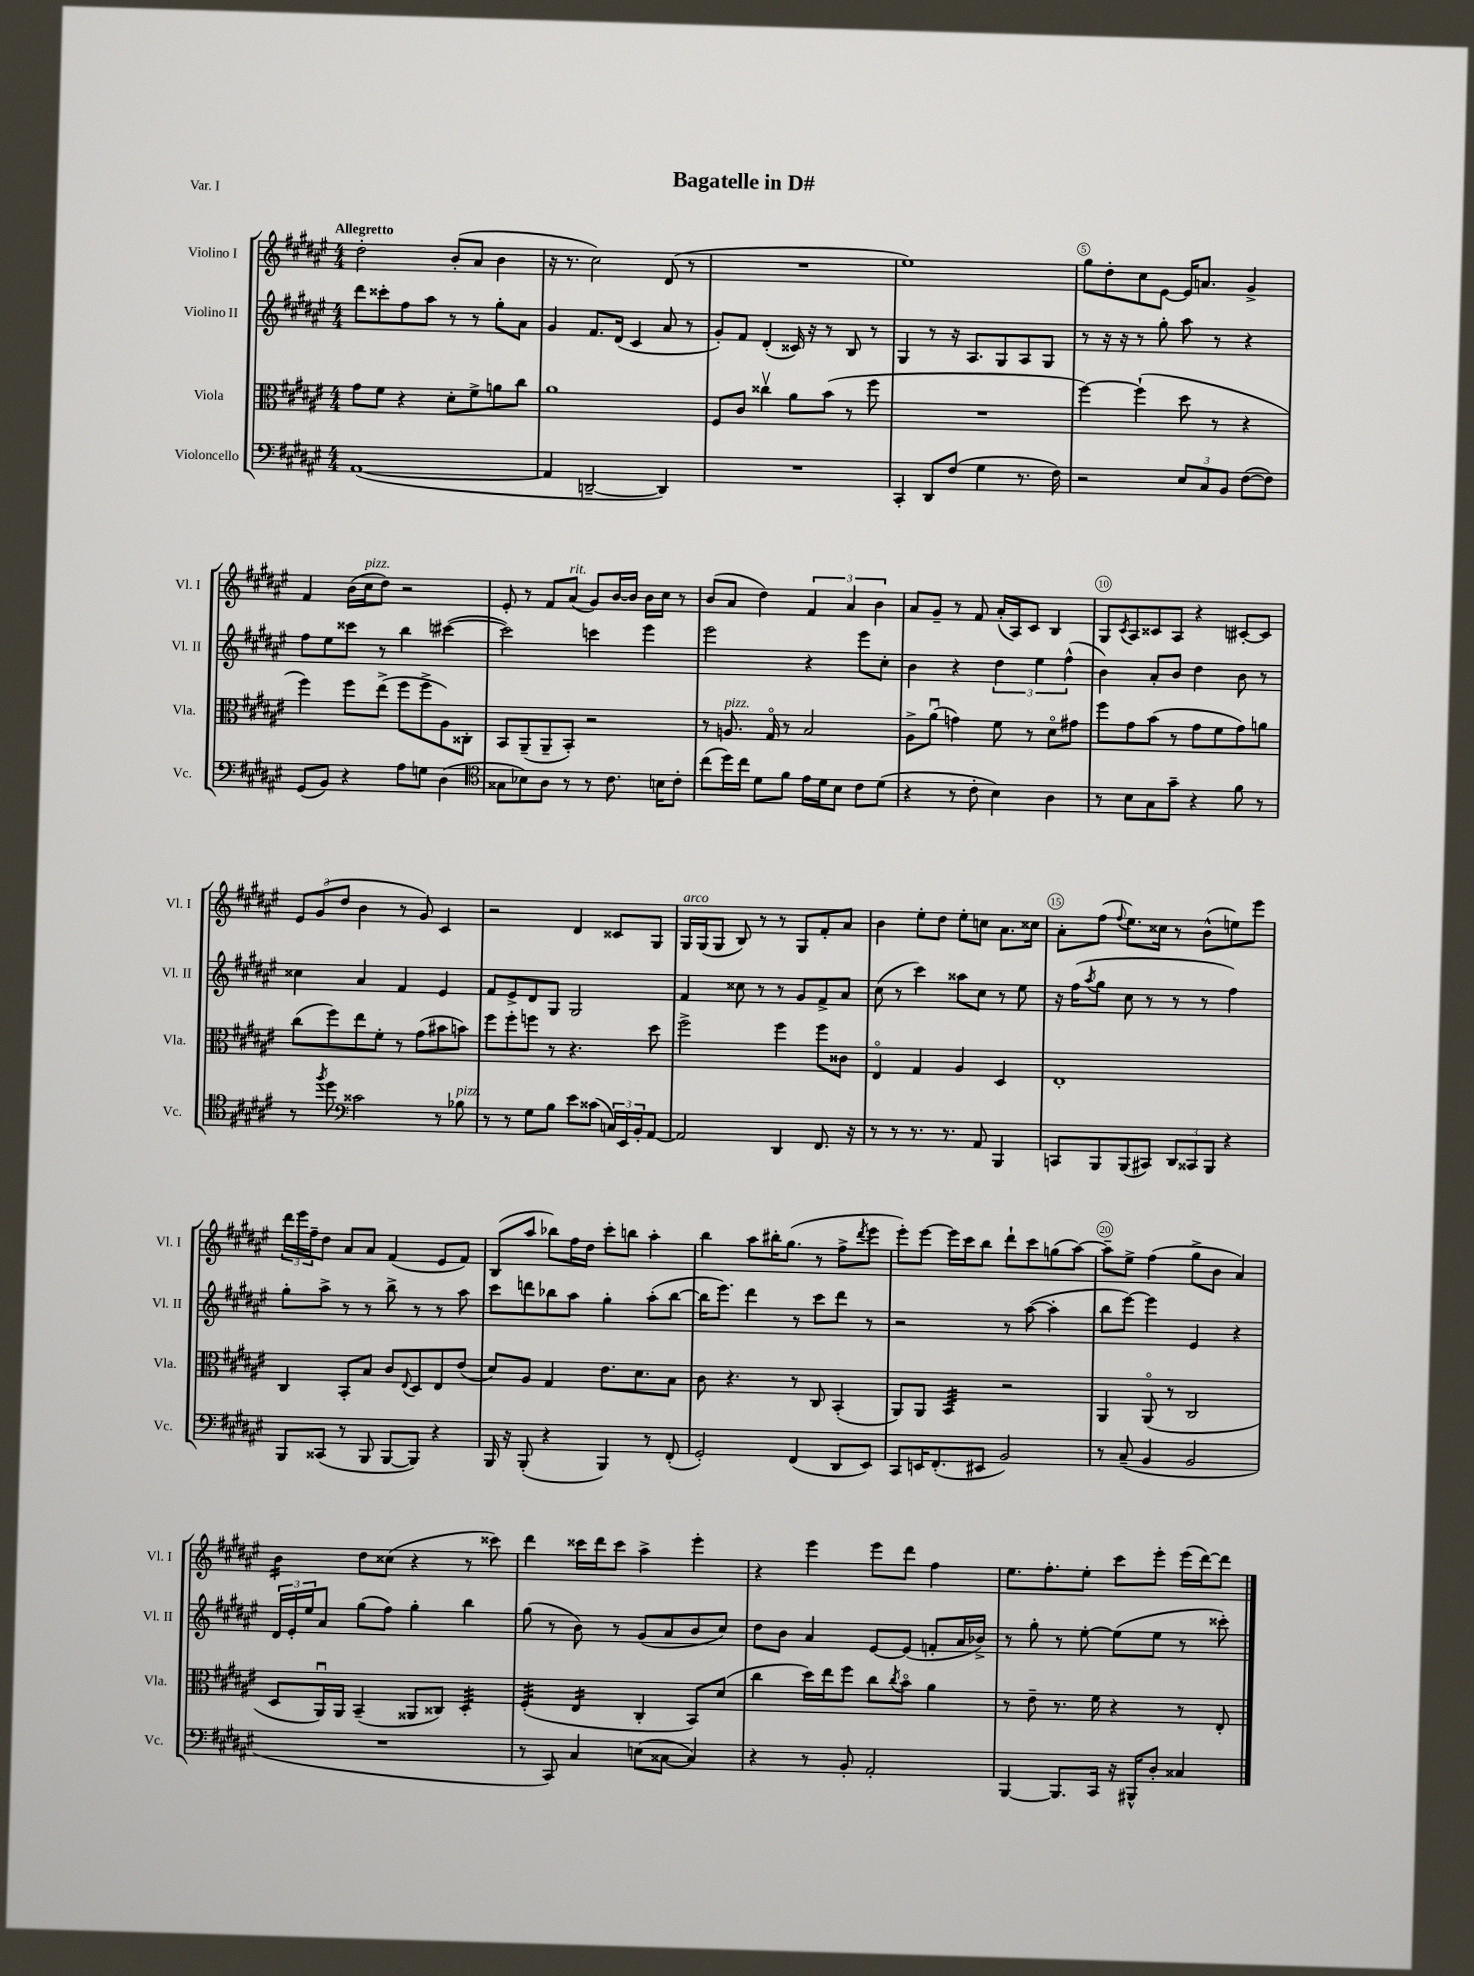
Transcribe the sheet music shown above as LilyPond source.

\header { title = "Bagatelle in D#" piece = "Var. I" }
<<
\new StaffGroup <<
\new Staff = "s0" \with { instrumentName = "Violino I" shortInstrumentName = "Vl. I" } {
    \clef treble \key fis \major \numericTimeSignature \time 4/4 \tempo "Allegretto"
    dis''2-. b'8-.( ais'8 b'4 |
    r16 r8. cis''2) dis'8( r8 |
    R1 |
    eis''1) |
    gis''8 dis''8-. cis''8 eis'8~ eis'16 a'8. gis'4-> |
    fis'4 b'16( cis''16^\markup { \italic "pizz." } dis''8) r2 |
    eis'8-. r8 fis'8 ais'8^\markup { \italic "rit." }( gis'8) b'16~ b'16 b'16 cis''16 r8 |
    b'8( ais'8 dis''4) \tuplet 3/2 { fis'4 ais'4 b'4 } |
    ais'8 gis'8-- r8 fis'8 ais'16-.( ais16) cis'8 b4 |
    gis8 \acciaccatura { cis'8 } ais8 cisis'8 ais8 r4 cis'8~-. cis'8 |
    \tuplet 3/2 { eis'8 gis'8( dis''8 } b'4 r8 gis'8) cis'4 |
    r2 dis'4 cisis'8 gis8 |
    gis16^\markup { \italic "arco" } gis16( gis8 b8) r8 r8 gis8 fis'8-. ais'8 |
    b'4 eis''8-. dis''8 eis''8-. c''8 ais'8. cisis''16 |
    ais'8-. fis''8( \appoggiatura { fis''8 } eis''8.) cisis''16 r8 b'8-^( e''8) eis'''8 |
    \tuplet 3/2 { dis'''16 eis'''16 fis''16-- } dis''8 ais'8 ais'8 fis'4( eis'8 fis'8) |
    b8( ais''8 bes''8) fis''16 dis''16 cis'''8-. b''8 ais''4-. |
    b''4 ais''8 bis''16-. gis''8.( r8 fis''8-> \acciaccatura { dis'''8 } eis'''8 |
    eis'''8-.) eis'''8~ eis'''16 cis'''16 b''8 dis'''8-! cis'''8 g''8( ais''8~) |
    ais''8-- eis''8-> fis''4( gis''8-> b'8 ais'4) |
    b'4:16 dis''8 cisis''8( r4 r8 cisis'''8) |
    dis'''4 cisis'''16 dis'''16 cisis'''8 ais''4-> eis'''4-. |
    r4 eis'''4 eis'''8 dis'''8 fis''4 |
    eis''8. fis''8.-. eis''8-. cis'''8 eis'''8-. eis'''16( dis'''16~) dis'''8 \bar "|." |
}
\new Staff = "s1" \with { instrumentName = "Violino II" shortInstrumentName = "Vl. II" } {
    \clef treble \key fis \major \numericTimeSignature \time 4/4
    dis'''8 cisis'''8-. fis''8 ais''8 r8 r8 gis''8-. ais'8 |
    gis'4 fis'8. dis'16( cis'4 ais'8 r8 |
    gis'8-.) fis'8 dis'4-.( cisis'16) r16 r8 b8 r8 |
    gis4 r8 r16 ais8. gis8 ais8 gis8 |
    r8 r16 r16 r8 gis''8-. ais''8 r8 r4 |
    fis''8 eis''8 cisis'''8 r8 b''4 cis'''4~( |
    cis'''2) c'''4 eis'''4 |
    eis'''2 r4 eis'''8 cis''8-. |
    b'4 r4 \tuplet 3/2 { dis''4 eis''4 fis''4-^( } |
    b'4) ais'8-. b'8 dis''4 b'8 r8 |
    cisis''4 ais'4 fis'4 eis'4 |
    fis'8 eis'8-> dis'8 gis8 gis2 |
    fis'4 cisis''8 r8 r8 gis'8 fis'8-> ais'8 |
    cis''8( r8 cis'''4) aisis''8 cis''8 r8 eis''8 |
    r16 fis''16( \acciaccatura { ais''8 } gis''8 cis''8 r8 r8 r8 fis''4) |
    gis''8-. ais''8-> r8 r8 b''8-> r8 r8 ais''8 |
    cis'''8 d'''8 bes''8 ais''8 gis''4-. ais''8-.( bes''8~ |
    bes''16 eis'''8.) dis'''4 r8 cis'''8 dis'''8 r8 |
    r2 r8 ais''8~( ais''4-. |
    b''8 eis'''8~) eis'''4 eis'4 r4 |
    \tuplet 3/2 { dis'16 eis'16-. eis''16 } ais'8 gis''8( fis''8) gis''4-. b''4 |
    gis''8( r8 b'8) r8 gis'8( ais'8 b'8 cis''8) |
    dis''8 b'8 ais'4 eis'8~ eis'8( f'8-. ais'16 bes'16->) |
    r8 gis''8-. r8 eis''8~-. eis''8( eis''8 r8 cisis'''8-.) \bar "|." |
}
\new Staff = "s2" \with { instrumentName = "Viola" shortInstrumentName = "Vla." } {
    \clef alto \key fis \major \numericTimeSignature \time 4/4
    gis'8 fis'8 r4 dis'8-. fis'8-> a'8 cis''8 |
    ais'1 |
    fis8 cis'8 cisis''4\upbow ais'8 b'8( r8 fis''8 |
    R1 |
    fis''4~) fis''4-!( dis''8 r8 r4 |
    fis''4) fis''8 eis''8->( fis''8 fis''8-> ais8) cisis8-. |
    b,8 ais,8--( ais,8-- b,8-.) r2 |
    r8 a8.^\markup { \italic "pizz." } gis16\flageolet r8 b2 |
    ais8-> ais'8\downbow( g'4) fis'8 r8 dis'8\flageolet gis'8 |
    fis''8 gis'8 b'8( r8 gis'8 fis'8 gis'8) a'8 |
    cis''8( fis''8) eis''8 fis'8-. r8 gis'8( bis'8 b'8) |
    fis''8 fis''8-. f''8 r8 r4. dis''8 |
    fis''2-> fis''4 fis''8 cisis'8 |
    eis4\flageolet gis4 ais4 dis4 |
    eis1-. |
    cis4 b,8-. b8 cis'8 \appoggiatura { eis8 } dis8 eis8 eis'8( |
    dis'8) ais8 gis4 eis'8. dis'8. b8 |
    cis'8 r4. r8 cis8 b,4-.( |
    ais,8) ais,8 b,4:32 r2 |
    ais,4 ais,8\flageolet( r8 cis2 |
    dis8 ais,16\downbow) ais,16 b,4--( aisis,8 cisis8) dis4:32-. |
    fis4:32-.( eis4:16 cis4-. b,8) dis'8( |
    cis''4 dis''16) eis''16 fis''8 cis''8 \acciaccatura { cis''8 } b'8\flageolet ais'4 |
    r8 eis'8-- r8. fis'16 r4 r8 eis8-. \bar "|." |
}
\new Staff = "s3" \with { instrumentName = "Violoncello" shortInstrumentName = "Vc." } {
    \clef bass \key fis \major \numericTimeSignature \time 4/4
    ais,1~( |
    ais,4 d,2~-- d,4) |
    R1 |
    cis,4-. dis,8 fis8( gis4 r8. fis16) |
    r2 \tuplet 3/2 { eis8 cis8 b,8 } fis8~( fis8) |
    gis,8( b,8) r4 ais8 g8 dis4( |
    \clef tenor gisis8 bes8) ais8 r8 r8 cis'8. b16 cis'8-. |
    cis''8( dis''16) cis''16 dis'8 fis'8 eis'16 dis'16 b8 cis'8 dis'8( |
    r4 r8 cis'8-. b4) ais4 |
    r8 b8 gis8 gis'8-- r4 fis'8 r8 |
    r8 \acciaccatura { fis''8 } dis''8 \clef bass cisis'2 r8 bes8^\markup { \italic "pizz." } |
    r8 r8 gis8 b8 eis'8 cisis'8( \tuplet 3/2 { c16) eis,16 b,16-. } ais,8~ |
    ais,2 dis,4 fis,8. r16 |
    r8 r8 r8. r8. ais,8 b,,4 |
    c,8 b,,8 b,,8( cis,8) \tuplet 3/2 { dis,8 cisis,8 b,,8 } r4 |
    b,,8 cisis,8( r8 b,,8 b,,8~ b,,8) r4 |
    b,,16 r16 b,,8-.( r4 b,,4) r8 fis,8-.( |
    gis,2-.) fis,4( dis,8 eis,8) |
    cis,8 e,16 fis,8.-.( eis,8 b,2) |
    r8 cis8--( b,4 b,2 |
    R1 |
    r8 cis,8) cis4 e8( cisis8~ cisis4) |
    r4 r8 b,8-. ais,2-. |
    b,,4~ b,,8. cis,16 r16 bis,,16-^ dis8-. cisis4 \bar "|." |
}
>>
>>
\layout { \context { \Score \override BarNumber.break-visibility = ##(#f #t #t) barNumberVisibility = #(every-nth-bar-number-visible 5) \override BarNumber.stencil = #(make-stencil-circler 0.1 0.3 ly:text-interface::print) } }
